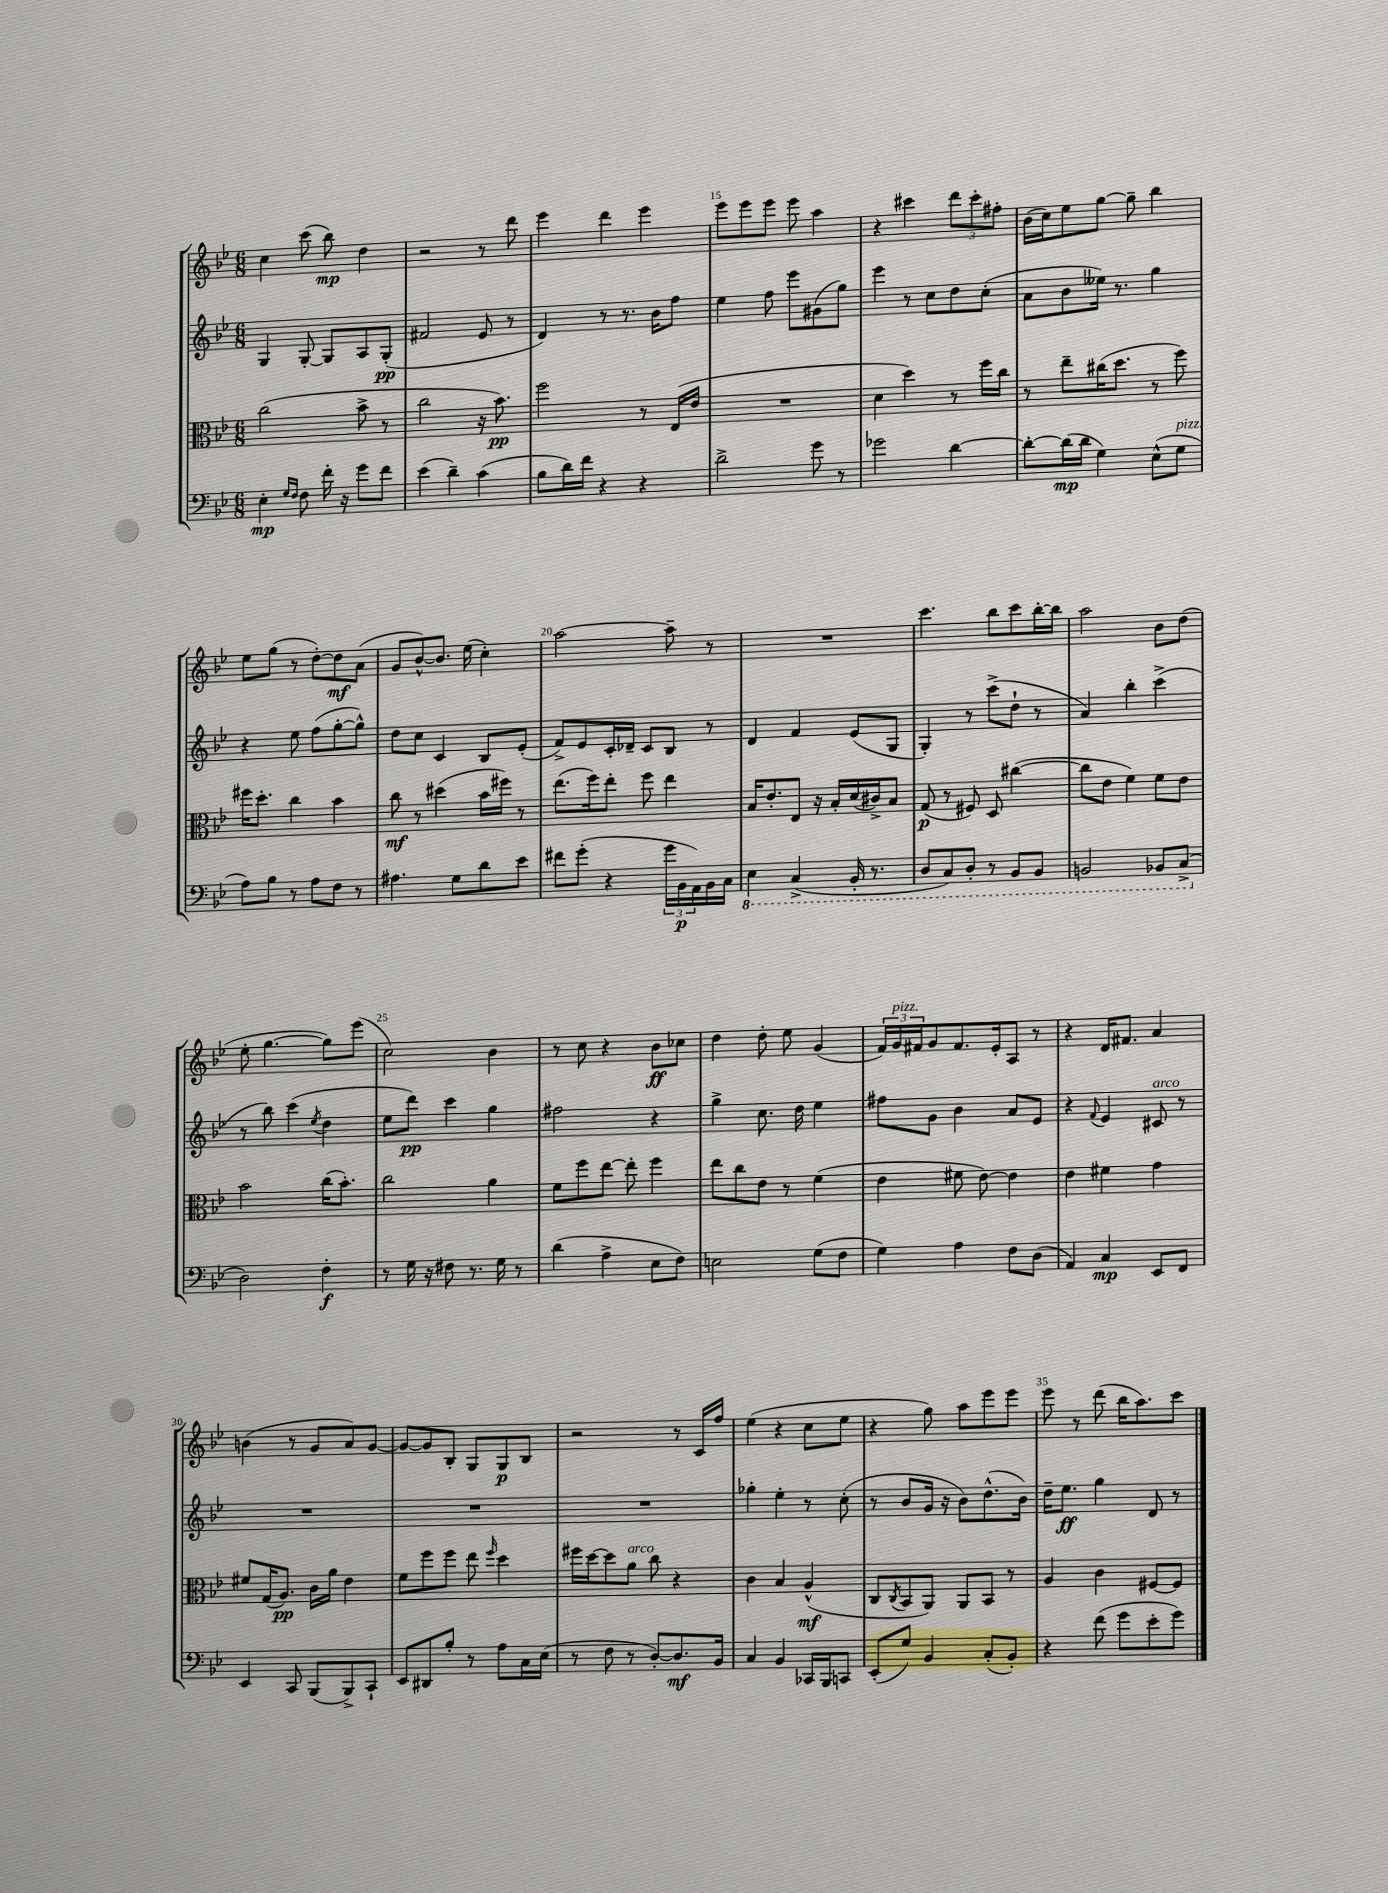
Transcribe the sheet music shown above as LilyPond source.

<<
\new StaffGroup <<
\new Staff = "s0" {
    \clef treble \key bes \major \numericTimeSignature \time 6/8
    c''4 c'''8( bes''8\mp) d''4 |
    r2 r8 d'''8 |
    ees'''4 d'''4 ees'''4 |
    ees'''8 ees'''8 ees'''8 ees'''8 a''4 |
    r4 cis'''4 \tuplet 3/2 { d'''8 cis'''8-. fis''8-. } |
    bes'16( c''16) ees''8 g''8~ g''8-- bes''4 |
    ees''8 g''8( r8 d''8~-.) d''8\mf a'8( |
    g'8 bes'8~-^) bes'8. ees''16( c''4-.) |
    a''2~ a''8-- r8 |
    R2. |
    c'''4. bes''8 c'''8 bes''16~-. bes''16 |
    a''2 bes'8 d''8( |
    ees''8-. g''4.~ g''8) ees'''8( |
    c''2) bes'4 |
    r8 c''8 r4 bes'8\ff ces''8 |
    d''4 d''8-. ees''8 g'4( |
    \tuplet 3/2 { f'16) g'16^\markup { \italic "pizz." } fis'16 } g'8 fis'8. ees'16-. a8 r8 |
    r4 d'16 fis'8. a'4 |
    b'4( r8 g'8 a'8) g'8~ |
    g'8~ g'8 bes8-. g8 g8\p bes8 |
    r2 r8 c'16 f''16 |
    ees''4( r4 c''8 ees''8 |
    r4 g''8) a''8 ees'''8 ees'''8 |
    ees'''8 r8 d'''8( bes''16 a''8.) c'''8 \bar "|." |
}
\new Staff = "s1" {
    \clef treble \key bes \major \numericTimeSignature \time 6/8
    g4 g8~-. g8 a8 g8-.\pp( |
    fis'2 ees'8 r8 |
    d'4) r8 r8. bes'16 f''8 |
    ees''4 f''8 ees'''8 gis'8( g''8) |
    ees'''4 r8 c''8 d''8 c''8-.( |
    a'8 bes'8 eeses''16) r8. g''4 |
    r4 ees''8 f''8( g''8~-. g''8-^) |
    d''8 c''8 c'4 bes8 ees'8-.( |
    f'8->) ees'8 c'16-. des'16-- c'8 bes8 r8 |
    d'4 f'4 ees'8( g8 |
    g4-.) r8 c'''8->( d''8-! r8 |
    a'4) bes''4-. c'''4->( |
    r8 bes''8) c'''4( \acciaccatura { ees''8 } d''4 |
    ees''8 d'''8\pp) c'''4 g''4 |
    fis''2 r4 |
    g''4-> c''8. d''16 ees''4 |
    fis''8 g'8 bes'4 a'8 ees'8 |
    r4 \appoggiatura { f'8 } ees'4 cis'8^\markup { \italic "arco" } r8 |
    R2. |
    R2. |
    R2. |
    ges''4-. ees''4-. r8 c''8-.( |
    r8 bes'8 g'16 r16 bes'8) d''8.-^( bes'16) |
    d''16-- ees''8.\ff g''4 d'8 r8 \bar "|." |
}
\new Staff = "s2" {
    \clef alto \key bes \major \numericTimeSignature \time 6/8
    c''2( bes'8-> r8 |
    c''2 r16 bes'8.\pp) |
    f''2 r8 ees16( ees'16 |
    R2. |
    d'4 d''4) r8 f''16 c''16 |
    r8 ees''8-- cis''16( d''8. r8 f''8) |
    fis''16 d''8.-. c''4 bes'4 |
    c''8\mf r8 dis''4( bes'16 fis''16) r8 |
    ees''8.( f''16) ees''8-. f''8 ees''4 |
    bes16 ees'8.-. ees8 r16 bes16-. d'16( cis'16->) bes8 |
    g8\p( r8 fis8) d8 cis''4~( |
    cis''8 ees'8 f'4) f'8 ees'8 |
    bes'2 c''16( bes'8.-.) |
    c''2 a'4 |
    f'8 f''8 ees''8~ ees''8-. f''4 |
    ees''8 c''8 ees'8 r8 f'4( |
    ees'4 fis'8 ees'8~) ees'4 |
    ees'4 fis'4 g'4 |
    fis'8 g16( a8.\pp) c'16 a'16 ees'4 |
    f'8 f''8 f''8 ees''8 \grace { f''16 } d''4 |
    fis''16 d''16~ d''8 a'8^\markup { \italic "arco" } c''8 r4 |
    c'4 bes4 a4-^\mf( |
    c8 \acciaccatura { c8 } bes,8 a,8) a,8 bes,8 r8 |
    a4 c'4 fis8~ fis8 \bar "|." |
}
\new Staff = "s3" {
    \clef bass \key bes \major \numericTimeSignature \time 6/8
    ees4-.\mp \grace { g16 f16 } f8 f'16-. r16 g'8 f'8 |
    ees'4( d'4--) c'4( |
    bes8 d'16) f'16 r4 r4 |
    d'2-> g'8 r8 |
    ges'2 d'4~ |
    d'8~-. d'16\mp( d'16 g4) ees8-^( g8^\markup { \italic "pizz." } |
    a8) bes8 r8 a8 f8 r8 |
    ais4. g8 d'8 ees'8 |
    fis'8 g'8-.( r4 \tuplet 3/2 { g'16 bes,16\p a,16) } bes,16 c16 |
    \ottava #-1 ees,4 c,4->( bes,,16-. r8. |
    d,8 c,8) d,8-. r8 bes,,8 bes,,8 |
    b,,2 bes,,8 c,8->( \ottava #0 |
    d2) f4-.\f |
    r8 g16 r16 fis8 r8. g16 r8 |
    d'4( a4-> ees8 f8) |
    e2 g8( f8 |
    g4) a4 f8 d8( |
    a,4) c4\mp ees,8 f,8 |
    ees,4 c,8 bes,,8( bes,,8->) c,8-! |
    ees,8 dis,8 bes8-. r8 a8 c16 ees16( |
    r8 f8 r8 d8~-.) d8.\mf bes,16 |
    c4 bes,4 ces,16 bes,,16 c,8 |
    ees,8-.( g8) bes,4 c8-.( bes,8-.) |
    r4 f'8( g'8 ees'8-. g'8) \bar "|." |
}
>>
>>
\layout { \context { \Score currentBarNumber = #12 \override BarNumber.break-visibility = ##(#f #t #t) barNumberVisibility = #(every-nth-bar-number-visible 5) } }
